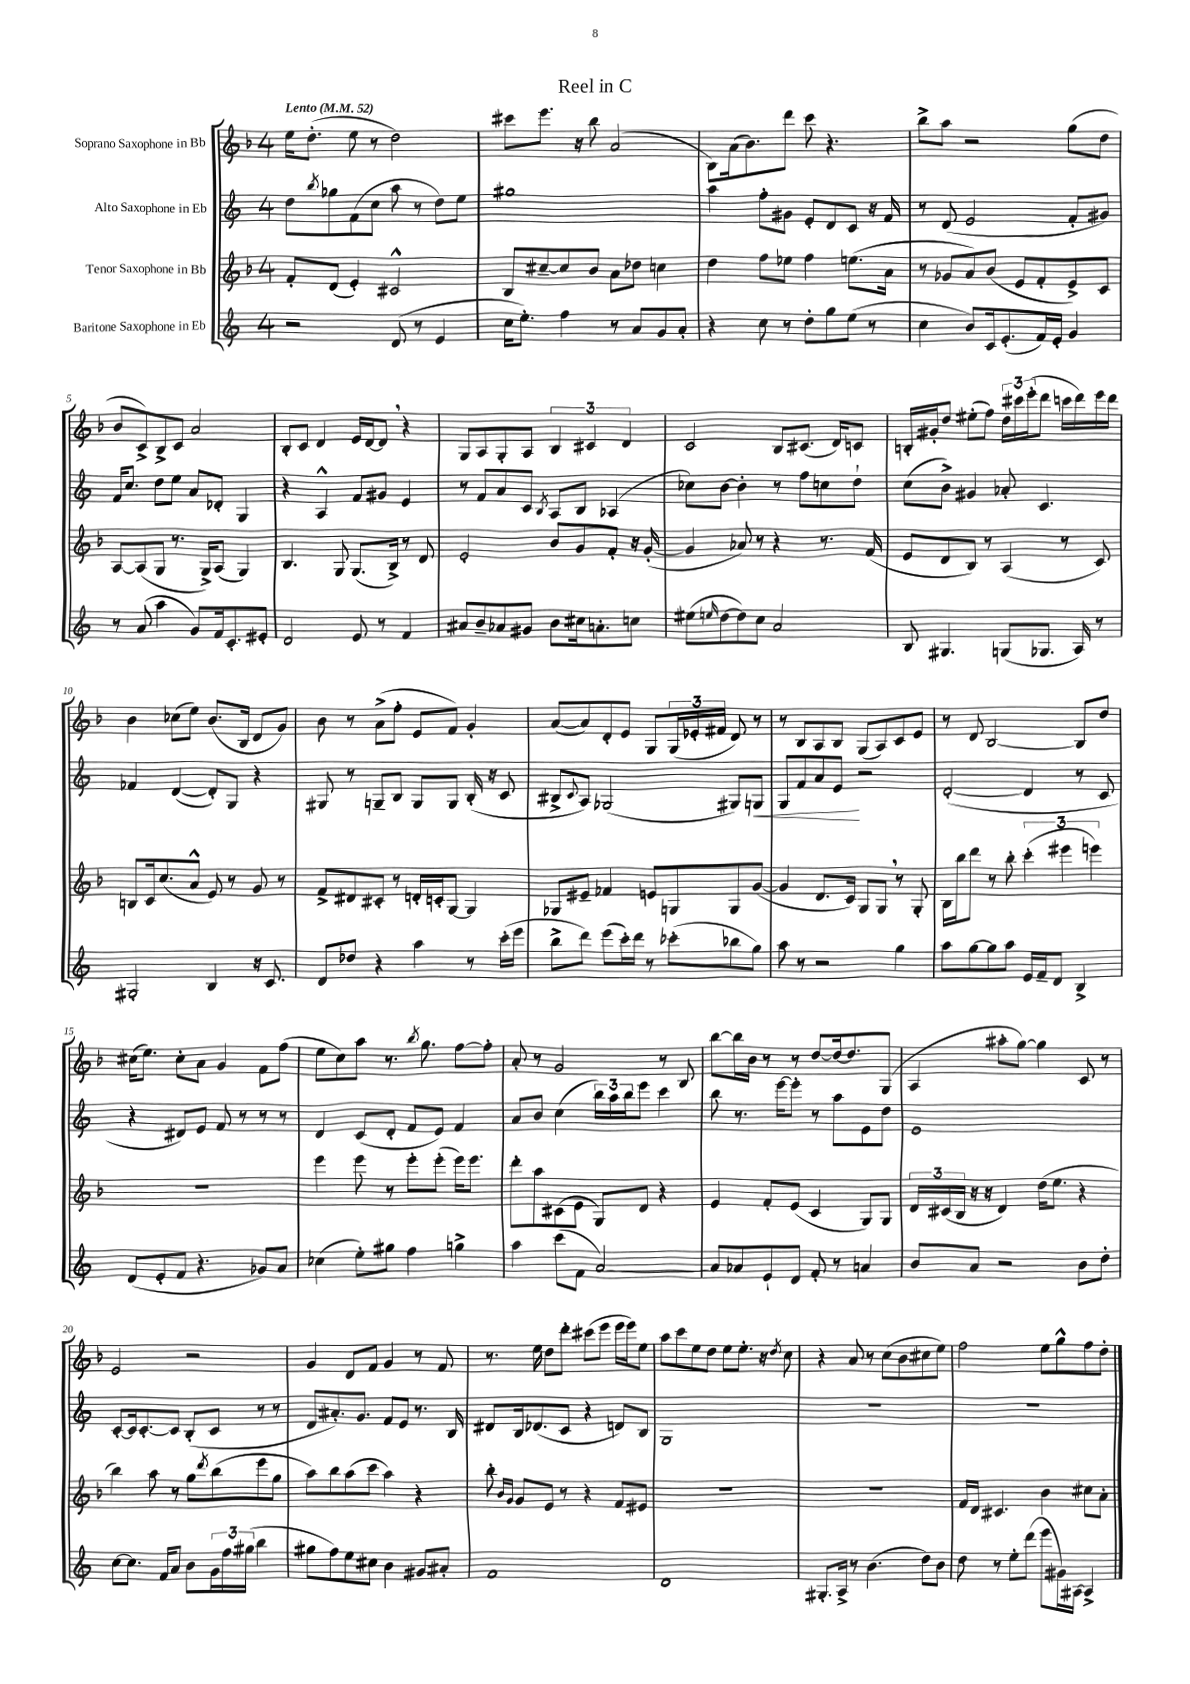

**kern	**kern	**kern	**dynam	**kern
*part4	*part3	*part2	*part2	*part1
*staff4	*staff3	*staff2	*staff2	*staff1
*I"Baritone Saxophone in Eb	*I"Tenor Saxophone in Bb	*I"Alto Saxophone in Eb	*	*I"Soprano Saxophone in Bb
*clefG2	*clefG2	*clefG2	*	*clefG2
*k[]	*k[b-]	*k[]	*	*k[b-]
*M4/4	*M4/4	*M4/4	*	*M4/4
*MM52	*MM52	*MM52	*	*MM52
=1	=1	=1	=1	=1
!	!	!	!	!LO:TX:a:B:t=Lento
2r	8f'/L	8dd\L	.	16ee\KL
.	.	.	.	(8.dd'\J
.	.	8qbb/	.	.
.	(8d/J	8gg-X\	.	.
.	4e'/)	(8f\	.	8ee\
.	.	8cc\J	.	8r
(8d/	2c#X^^/	8aa\	.	2dd\)
8r	.	8r	.	.
4e/	.	8dd\L)	.	.
.	.	8ee\J	.	.
=2	=2	=2	=2	=2
16cc\KL	8B-/L	1gg#X	.	8ccc#X\L
8.ee'\J)	.	.	.	.
.	[8cc#X~/	.	.	8.eee\J
4ff\	8cc#/]	.	.	.
.	.	.	.	16r
.	8b-/J	.	.	8bb-\
8r	8a\L	.	.	(2a/
8a/L	8dd-X\J	.	.	.
8g/	4ccn\	.	.	.
8a'/J	.	.	.	.
=3	=3	=3	=3	=3
4r	4dd\	4aa\	.	8B-\L)
.	.	.	.	(16a\k
.	.	.	.	8.b-\)
8cc\	8ff\L	8ff'\L	.	.
8r	8ee-X\J	8g#X\J	.	8ddd\J
8dd'\L	4ff\	8e'/L	.	8ccc\
8gg\	.	8d/	.	4.r
(8ee\J	(8.een\L	8c/J	.	.
8r	.	16r	.	.
.	16a\Jk	16f/	.	.
=4	=4	=4	=4	=4
4cc\	8r	8r	.	8bb-^\L
.	8g-X/L	(8d/	.	8aa\J
8b/L)	8a/)	2e/	.	2r
16c/k	(8b-/J	.	.	.
(8.e'/	.	.	.	.
.	8e/L	.	.	.
16f/L)	8f'/	.	.	.
16e'/JJ	.	.	.	.
4g/	8e^/)	8f'/L	.	(8gg\L
.	8c/J	8g#X/J)	.	8dd\J
!!LO:LB:g=z
=5	=5	=5	=5	=5
8r	[8A/L	16f/KL	.	8b-/L
.	.	8.cc/J	.	.
(8a/	(8A/]	.	.	8c^/)
4aa\	8G/J	8dd\L	.	8B-^/
.	8.r	8ee\J	.	8c/J
8g/L)	.	8a/L	.	2a/
.	16G^/KL)	.	.	.
16f/k	(8A/J	8d-X'/J	.	.
8.c'/	.	.	.	.
.	4G/)	4G/	.	.
8e#X'/J	.	.	.	.
=6	=6	=6	=6	=6
2d/	4.B-/	4r	.	8B-'/L
.	.	.	.	8c/J
.	.	4A^^/	.	4d/
.	8G/	.	.	.
8e/	(8.G/L	8f/L	.	16e/LL
.	.	.	.	[16d/J
8r	.	8g#X/J	.	8d,/J]
.	16B-^/Jk)	.	.	.
4f/	8r	4e/	.	4r
.	8d/	.	.	.
=7	=7	=7	=7	=7
8a#X/L	2e'/	8r	.	8G/L
8b~/	.	8f/L	.	8A/
8a-X/	.	8a/	.	8G'/
8g#X/J	.	8c/J	.	8A/J
.	.	8qB/	.	.
8b\L	8b-/L	8A/L	.	6B-/
16cc#X\k	8g/	8B/J	.	.
.	.	.	.	6c#X/
8.an'\	.	.	.	.
.	8f'/J	(4A-X/	.	.
.	.	.	.	6d/
8ccn\J	16r	.	.	.
.	([16g'/	.	.	.
=8	=8	=8	=8	=8
(8ee#X\L	4g/]	8cc-X\L)	.	2c/
16qqeen/	.	.	.	.
[8dd\	.	[8b\J	.	.
8dd\])	8a-X/)	4b'\]	.	.
8cc\J	8r	.	.	.
2a/	4r	8r	.	8B-/L
.	.	8ff\L	.	(8.c#X/J
.	8.r	8ccn\	.	.
.	.	.	.	16d/KL)
.	.	8dd`\J	.	8cn/J
.	(16f/	.	.	.
=9	=9	=9	=9	=9
8B/	8e/L	(8cc\L	.	16Bn'/LL
.	.	.	.	16g#X'/J
4.G#X/	8d/	8b^\J)	.	8dd/J
.	8B-/J)	4g#X/	.	(8ee#X'\L
.	8r	.	.	8ff\J)
(8Gn/L	(4A/	8a-X'/	.	24dd\LL
.	.	.	.	24ccc#X\
.	.	.	.	(24eee'\J
8.G-X/J	.	4.c/	.	8ddd\J
.	8r	.	.	16cccn\LL
16A/)	.	.	.	16ddd\)
8r	8c/)	.	.	16eee\
.	.	.	.	16ddd\JJ
!!LO:LB:g=z
=10	=10	=10	=10	=10
2G#X'/	8Bn/L	4f-X/	.	4b-\
.	16c/k	.	.	.
.	(8.cc/	.	.	.
.	.	([4d/	.	(8cc-X\L
.	8a^^/J	.	.	8ee\J)
4B/	8e/)	8d'/L])	.	(8.b-/L
.	8r	8G/J	.	.
.	.	.	.	16B-/Jk
16r	8g/	4r	.	8d/L
8.c/	.	.	.	.
.	8r	.	.	8g/J)
=11	=11	=11	=11	=11
8d/L	8f^/L	8G#X/	.	8b-\
8dd-X/J	8d#X/	8r	.	8r
4r	8c#X'/J	8Gn~/L	.	(8a^\L
.	8r	8B/J	.	8ff'\J
4aa\	16dn'/LL	8G/L	.	8e/L
.	16cn'/J	.	.	.
.	[8G/J	8G/J	.	8f/J)
8r	4G/]	(16B'/	.	4g'/
.	.	16r	.	.
(16ccc'\LL	.	8c/	.	.
16eee\JJ	.	.	.	.
=12	=12	=12	=12	=12
8bb^\L	8G-X/L	8B#X^/L	.	([8a/L
.	.	8qqc/	.	.
8ddd\J)	8e#X~/J	8A/J)	.	8a/])
(8eee\L	4f-X/	(2G-X/	.	8d'/
16ccc'\L)	.	.	.	8e/J
16ddd\JJ	.	.	.	.
8r	8en/L	.	.	8G/L
(8ccc-X'\L	8Gn/	.	.	(24G/L
.	.	.	.	24e-X'/
.	.	.	.	24f#X/JJ
8bb-X\	8G/	8G#X/L)	.	8d/)
!	!	!	!LO:HP:b	!
8gg\J)	([8g/J	8Gn/J	<	8r
=13	=13	=13	=13	=13
8aa\	4g/]	8G/L	.	8r
8r	.	8f/	.	8B-/L
2r	8.d/L	8a/	.	8A/
.	.	8e/J	.	8B-/J
.	16c/Jk)	.	.	.
.	8G/L	2r	[	(8G/L
.	8G,/J	.	.	8A/)
4gg\	8r	.	.	8c/
.	8G'/	.	.	8e/J
=14	=14	=14	=14	=14
8aa\L	16B-\LL	([2d'/	.	8r
.	16bb-\J	.	.	.
[8gg\	8ddd\J	.	.	8d/
8gg\]	8r	.	.	[2B-/
8aa\J	8bb-'\	.	.	.
16e/LL	(6ccc'\	4d/]	.	.
16f~/J	.	.	.	.
8d/J	.	.	.	.
.	6eee#X\	.	.	.
4B^/	.	8r	.	8B-/L]
.	6eeen\)	.	.	.
.	.	8c/	.	8dd/J
!!LO:LB:g=z
=15	=15	=15	=15	=15
(8d/L	1r	4r	.	(16cc#X\KL
.	.	.	.	8.ee\J)
8e'/	.	.	.	.
8f/J	.	8d#X/L)	.	8cc#'\L
4.r	.	8e/J	.	8a\J
.	.	8f/	.	4g/
.	.	8r	.	.
8g-X/L)	.	8r	.	8f\L
8a/J	.	8r	.	(8ff\J
=16	=16	=16	=16	=16
(4cc-X\	4eee\	4d/	.	8ee\L
.	.	.	.	8cc\)
8ee'\L)	8eee\	(8c/L	.	8aa\J
8gg#X\J	8r	8d'/J	.	8.r
4ff\	8eee'\L	8f/L	.	.
.	.	.	.	8qbb-/
.	.	.	.	8.gg\
.	(8eee'\J	8e/J)	.	.
4ggn^\	16eee\KL)	4f/	.	[8ff\L
.	8.eee\J	.	.	.
.	.	.	.	8ff'\J]
=17	=17	=17	=17	=17
4aa\	8ddd'\L	8a/L	.	8a'/
.	8aa\	8b/J	.	8r
(8ccc\L	(8c#X\	(4cc\	.	2g/
8f\J	8e\J	.	.	.
[2a/)	8G/L)	24bb\LL)	.	.
.	.	24aa\	.	.
.	.	24bb\J	.	.
.	8d/J	8eee\J	.	.
.	4r	4ccc\	.	8r
.	.	.	.	8B-/
=18	=18	=18	=18	=18
8a/L]	4e/	8bb\	.	[8bb-\L
8a-X/	.	8.r	.	16bb-\L]
.	.	.	.	16b-\JJ
8e`/	8f'/L	.	.	8r
.	.	[16eee\KL	.	.
8d/J	(8e/J	8eee'\J]	.	8r
8f'/	4c/	8r	.	[8dd/L
8r	.	8aa\L	.	16dd/k_
.	.	.	.	8.dd/]
4an/	8G/L)	8e\	.	.
.	8G/J	8dd\J	.	(8G/J
=19	=19	=19	=19	=19
8b/L	24d/LL	1e	.	4A/
.	(24c#X/	.	.	.
.	24B-/JJ	.	.	.
8a/J	16r	.	.	.
.	16r	.	.	.
2r	4d/)	.	.	8aa#X'\L
.	.	.	.	[8gg\J)
.	(16dd\KL	.	.	4gg\]
.	8.ee\J	.	.	.
8b\L	4r	.	.	8c/
8dd'\J	.	.	.	8r
!!LO:LB:g=z
=20	=20	=20	=20	=20
[8cc\L	4bb-\)	[8c'/L	.	2e/
8.cc\J]	.	16c/k]	.	.
.	.	[8.c'/	.	.
.	8aa\	.	.	.
16f/KL	.	.	.	.
8a/J	8r	8c/J]	.	.
8b\L	8gg\L	(8B'/L	.	2r
.	8qddd/	.	.	.
24g\L	(8bb-\	8c/J	.	.
24ff\	.	.	.	.
(24gg#X\JJ	.	.	.	.
4bb\	8eee\	8r	.	.
.	8gg\J	8r	.	.
=21	=21	=21	=21	=21
8gg#X\L	8aa\L)	8d/L	.	4g/
8ff\)	8bb-\	8.a#X'/)	.	.
8ee\	(8aa\	.	.	8d/L
.	.	8.g/J	.	.
8cc#X\J	8ccc\J	.	.	8f/J
4b\	4aa\)	8f/L	.	4g/
.	.	8e/J	.	.
8g#X/L	4r	8.r	.	8r
8a#X'/J	.	.	.	8f/
.	.	16B/	.	.
=22	=22	=22	=22	=22
1f	8bb-'\	8d#X/L	.	8.r
.	16qqb-/LL	.	.	.
.	16qqg/JJ	.	.	.
.	8g/L	16B/k	.	.
.	.	(8.d-X/	.	16ee\
.	8e/J	.	.	8dd\L
.	8r	8c/J	.	8ddd'\J
.	4r	4r	.	(8ccc#X\L
.	.	.	.	8eee\J
.	8f/L	8dn/L)	.	16eee\LL
.	.	.	.	16eee\J)
.	8e#X/J	8B/J	.	8ee\J
=23	=23	=23	=23	=23
1d	1r	1G	.	8aa\L
.	.	.	.	8ccc\
.	.	.	.	8ee\
.	.	.	.	8dd\J
.	.	.	.	8ee\L
.	.	.	.	8.ee'\J
.	.	.	.	16r
.	.	.	.	8qdd/
.	.	.	.	8cc\
=24	=24	=24	=24	=24
8.G#X'/L	1r	1r	.	4r
16A^/Jk	.	.	.	.
8r	.	.	.	8a/
(4.b\	.	.	.	8r
.	.	.	.	(8cc\L
.	.	.	.	8b-\
8dd\L)	.	.	.	8cc#X\
8b\J	.	.	.	8ee\J)
=25	=25	=25	=25	=25
8dd\	16f/LL	1r	.	2ff\
.	16d/JJ	.	.	.
8r	4.c#X/	.	.	.
8ee'\L	.	.	.	.
(8ddd\J	.	.	.	.
8eee\L	4b-\	.	.	8ee\L
16g#X\L)	.	.	.	8gg^^\
[16A#X\JJ	.	.	.	.
4A#^/]	8cc#X\L	.	.	8ff\
.	8a'\J	.	.	8dd'\J
==	==	==	==	==
*-	*-	*-	*-	*-
